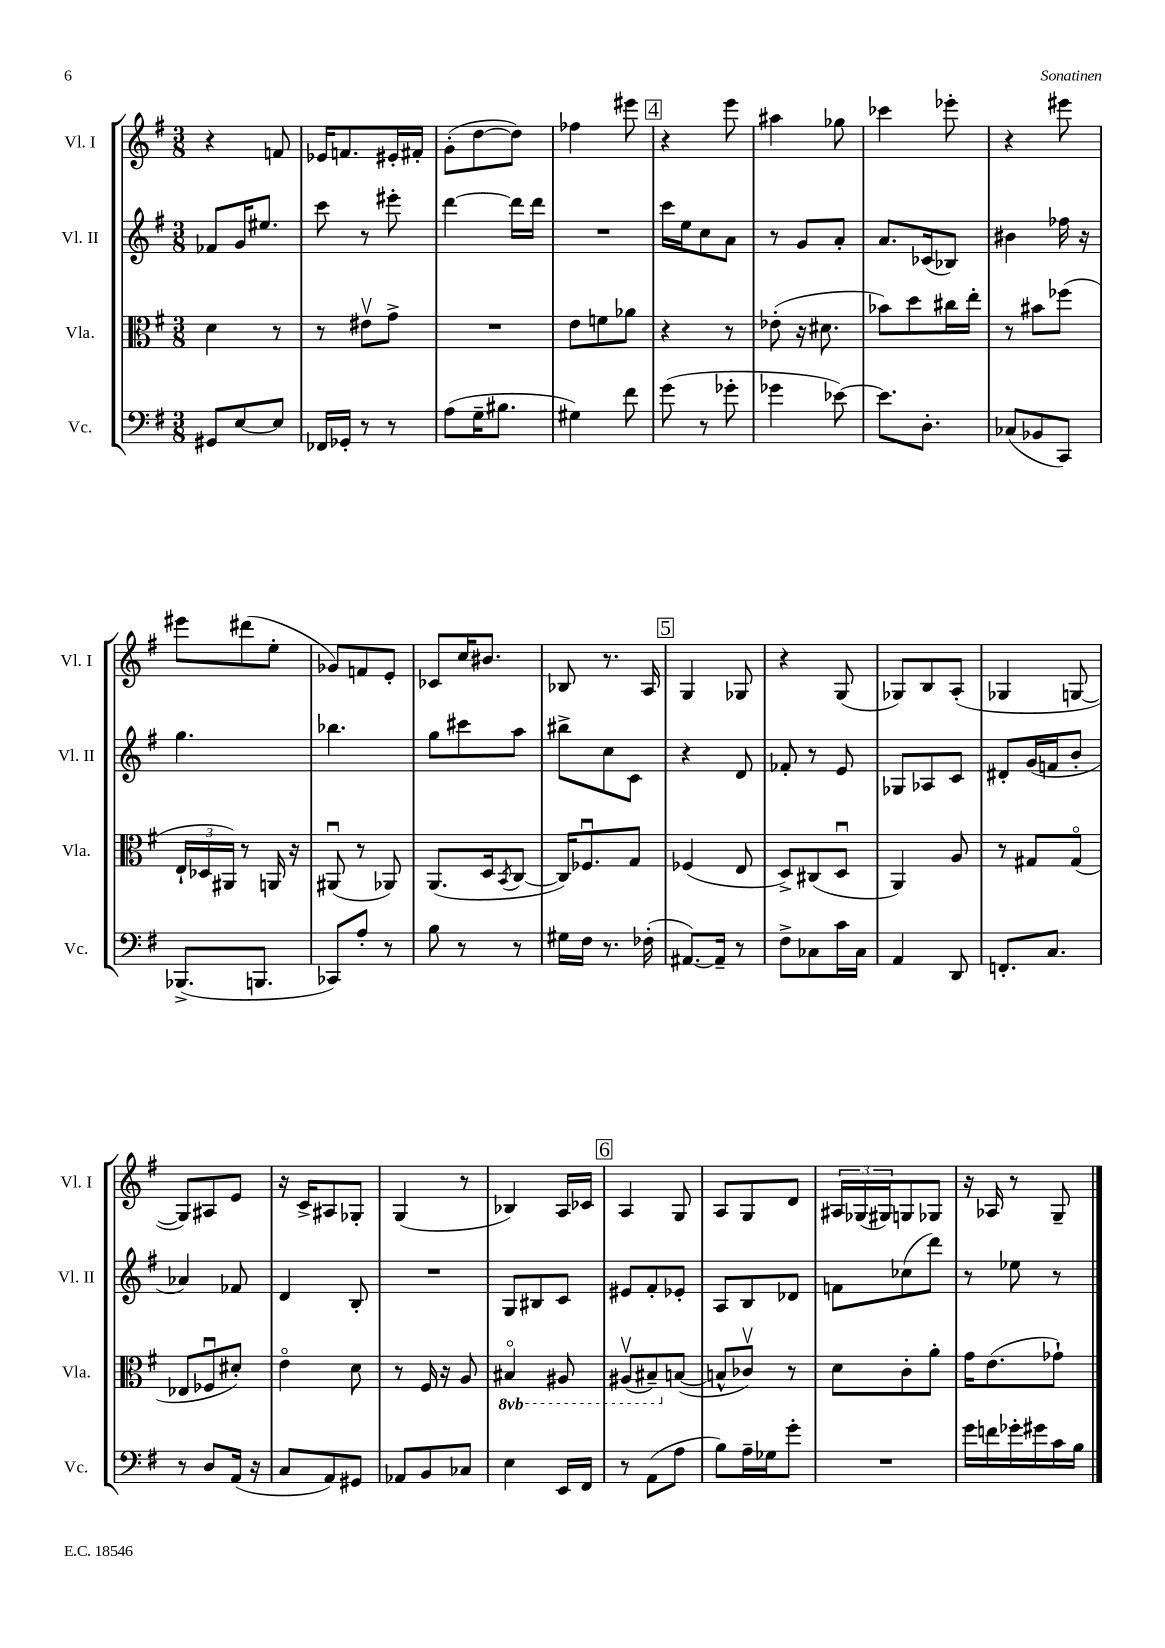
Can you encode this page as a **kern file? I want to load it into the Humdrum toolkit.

**kern	**kern	**kern	**kern
*part4	*part3	*part2	*part1
*staff4	*staff3	*staff2	*staff1
*I"Vc.	*I"Vla.	*I"Vl. II	*I"Vl. I
*I'Vc.	*I'Vla.	*I'Vl. II	*I'Vl. I
*clefF4	*clefC3	*clefG2	*clefG2
*k[f#]	*k[f#]	*k[f#]	*k[f#]
*M3/8	*M3/8	*M3/8	*M3/8
=24	=24	=24	=24
8GG#X/L	4d\	8f-X/L	4r
[8E/	.	16g/K	.
.	.	8.ee#X/J	.
8E/J]	8r	.	8fn/
=25	=25	=25	=25
16FF-X/LL	8r	8ccc\	16e-X/KL
16GG-X'/JJ	.	.	8.fn/
8r	8e#Xv\L	8r	.
8r	8g^\J	8eee#X'\	16e#X'/L
.	.	.	16f#X'/JJ
=26	=26	=26	=26
(8A\L	4.r	[4ddd\	(8g'\L
16G~\K	.	.	[8dd\
8.B#X\J	.	.	.
.	.	16ddd\LL]	8dd\J])
.	.	16ddd\JJ	.
=27	=27	=27	=27
4G#X\)	8e\L	4.r	4ff-X\
.	8fn\	.	.
8f#\	8a-X\J	.	8eee#X\
!!LO:REH:place=s1:t=4
=28	=28	=28	=28
(8g\	4r	16ccc\LL	4r
.	.	16ee\J	.
8r	.	8cc\	.
8g-X'\	8r	8a\J	8eee\
=29	=29	=29	=29
4g-X\	(8e-X'\	8r	4aa#X\
.	16r	8g/L	.
.	8.d#X\	.	.
[8e-X\)	.	8a'/J	8gg-X\
=30	=30	=30	=30
8.e-\L]	8b-X\L)	8.a/L	4ccc-X\
.	8dd\	.	.
8.D'\J	.	(16c-X/k	.
.	16cc#X\L	8B-X/J)	8eee-X'\
.	16ee'\JJ	.	.
=31	=31	=31	=31
(8C-X/L	8r	4b#X\	4r
8BB-X/	8b#X\L	.	.
8CC/J)	(8ff-X\J	16ff-X\	8eee#X\
.	.	16r	.
!!LO:LB:g=z
=32	=32	=32	=32
(8.BBB-X^/L	24E`/LL	4.gg\	8eee#X\L
.	24D-X/	.	.
.	24AA#X/JJ)	.	.
.	8r	.	(8ddd#X\
8.BBBn/J	.	.	.
.	16AAn/	.	8ee'\J
.	16r	.	.
=33	=33	=33	=33
8CC-X/L)	(8AA#Xu/	4.bb-X\	8g-X/L)
8A'/J	8r	.	8fn/
8r	8AA-X/)	.	8e'/J
=34	=34	=34	=34
8B\	(8.AA/L	8gg\L	8c-X/L
8r	.	8ccc#X\	16cc/K
.	16D/k	.	8.b#X/J
.	8qBB/	.	.
8r	[8C/J	8aa\J	.
=35	=35	=35	=35
16G#X\LL	16C/KL])	8bb#X^\L	8B-X/
16F#\JJ	8.F-Xu/	.	.
8.r	.	8cc\	8.r
.	8G/J	8c\J	.
(16F-X'\	.	.	16A/
!!LO:REH:place=s1:t=5
=36	=36	=36	=36
[8.AA#X/L)	(4F-X/	4r	4G/
16AA#~/Jk]	.	.	.
8r	8E/	8d/	8G-X/
=37	=37	=37	=37
8F#^\L	8D^/L)	8f-X'/	4r
8C-X\	(8C#X/	8r	.
16c\L	8Du/J	8e/	(8G/
16C-\JJ	.	.	.
=38	=38	=38	=38
4AA/	4AA/)	8G-X/L	8G-X/L)
.	.	8A-X/	8B/
8DD/	8A/	8c/J	(8A'/J
=39	=39	=39	=39
8.FFn'/L	8r	8d#X'/L	4G-X/
.	8G#X/L	(16g/L	.
8.C/J	.	16fn/J	.
.	(8G#/J	8b'/J	[8Gn/
!!LO:LB:g=z
=40	=40	=40	=40
8r	8E-X/L	4a-X/)	8G/L])
8D/L	8F-Xu/	.	8A#X/
(16AA/Jk	8d#X'/J)	8f-X/	8e/J
16r	.	.	.
=41	=41	=41	=41
8C/L	4e\	4d/	16r
.	.	.	16c^/KL
8AA/)	.	.	8A#X/
8GG#X/J	8d\	8B'/	8G-X'/J
=42	=42	=42	=42
8AA-X/L	8r	4.r	(4G/
8BB/	16F#/	.	.
.	16r	.	.
8C-X/J	8A/	.	8r
=43	=43	=43	=43
*	*8ba	*	*
4E\	4BB#X/	8G/L	4B-X/)
.	.	8B#X/	.
16EE/LL	8AA#X/	8c/J	16A/LL
16FF#/JJ	.	.	16c-X/JJ
!!LO:REH:place=s1:t=6
=44	=44	=44	=44
8r	(8AA#Xv/L	8e#X/L	4A/
(8AA\L	8BB#X~/)	8f#'/	.
*	*X8ba	*	*
8A\J	([8Bn/J	8e-X'/J	8G/
=45	=45	=45	=45
8B\L)	8Bn^^/L]	8A/L	8A/L
16A~\L	8c-Xv/J)	8B/	8G/
16G-X\J	.	.	.
8g'\J	8r	8d-X/J	8d/J
=46	=46	=46	=46
4.r	8d\L	8fn\L	24A#X/LL
.	.	.	(24G-X/
.	.	.	24G#X/J)
.	8c'\	(8cc-X\	8Gn/
.	8a'\J	8ddd\J)	8G-X/J
=47	=47	=47	=47
16g\LL	16g\KL	8r	16r
16fn\	(8.e\	.	16A-X/
16g-X'\	.	8ee-X\	8r
16g#X\	.	.	.
16c\	8g-X`\J)	8r	8G~/
16B\JJ	.	.	.
==	==	==	==
*-	*-	*-	*-
